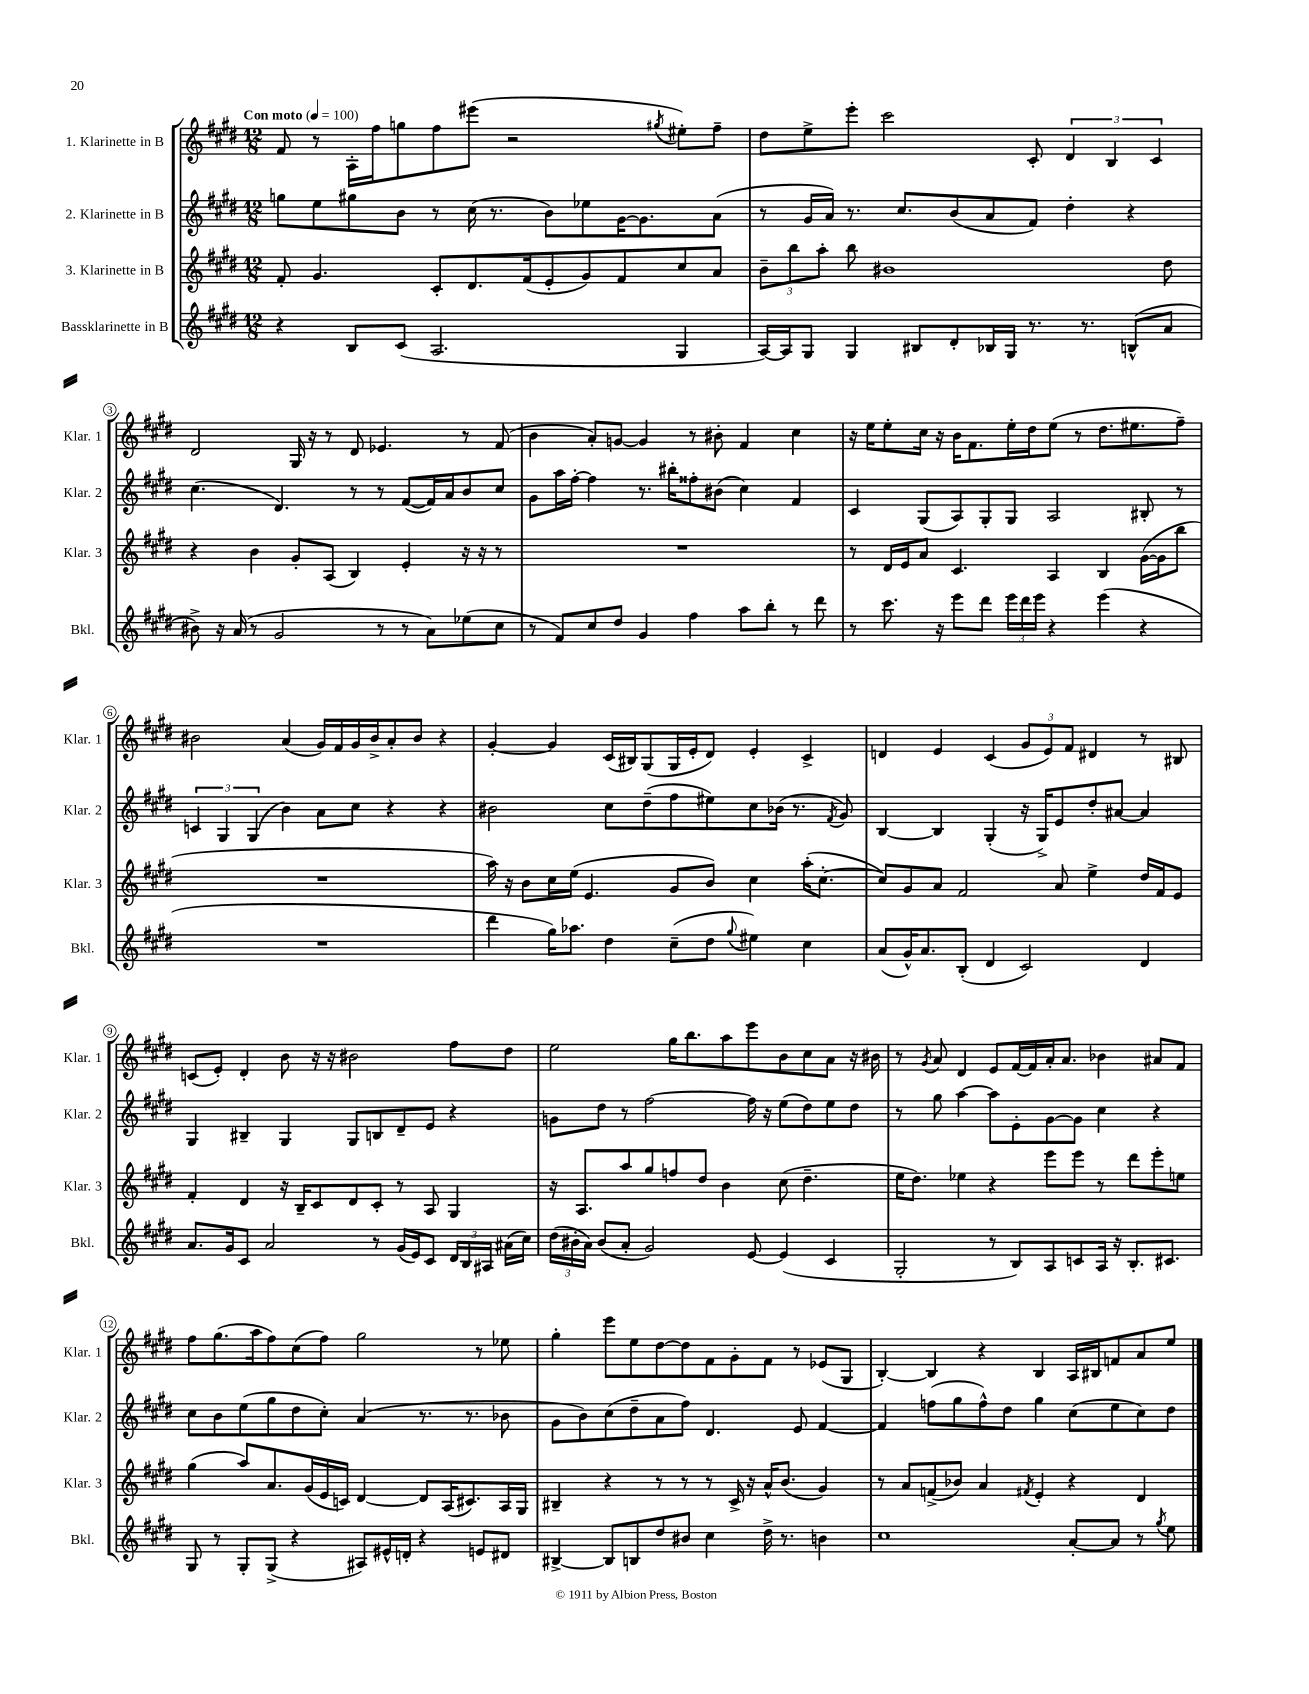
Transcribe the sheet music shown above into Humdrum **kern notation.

**kern	**kern	**kern	**kern
*part4	*part3	*part2	*part1
*staff4	*staff3	*staff2	*staff1
*I"Bassklarinette in B	*I"3. Klarinette in B	*I"2. Klarinette in B	*I"1. Klarinette in B
*I'Bkl.	*I'Klar. 3	*I'Klar. 2	*I'Klar. 1
*clefG2	*clefG2	*clefG2	*clefG2
*k[f#c#g#d#]	*k[f#c#g#d#]	*k[f#c#g#d#]	*k[f#c#g#d#]
*M12/8	*M12/8	*M12/8	*M12/8
*MM100	*MM100	*MM100	*MM100
=1	=1	=1	=1
!	!	!	!LO:TX:a:B:t=Con moto
4r	8f#'/	8ggn\L	8f#/
.	4.g#/	8ee\	8r
8B/L	.	8gg#X\	16A'\LL
.	.	.	16ff#\J
(8c#/J	.	8b\J	8ggn\
2.A/	8c#'/L	8r	8ff#\
.	8.d#/	(16cc#\	(8eee#X\J
.	.	8.r	.
.	.	.	2r
.	(16f#/k	.	.
.	8e'/	8b\L)	.
.	8g#/)	8ee-X\	.
.	8f#/	[16g#\K	.
.	.	8.g#\]	.
.	.	.	8qgg#X/
4G#/	8cc#/	.	8ee#X'\L)
.	8a/J	(8a\J	8ff#~\J
=2	=2	=2	=2
[16A/LL)	12b~\L	8r	8dd#\L
16A/J]	.	.	.
.	12bb\	.	.
8G#/J	.	16g#/LL	8ee^\
.	12aa'\J	.	.
.	.	16a/JJ)	.
4G#/	8bb\	8.r	8eee'\J
.	1b#X	.	2ccc#\
.	.	8.cc#/L	.
8B#X/L	.	.	.
8d#'/	.	(8b/	.
16B-X/L	.	8a/	.
16G#/JJ	.	.	.
8.r	.	8f#/J)	8c#'/
.	.	4dd#'\	6d#/
8.r	.	.	.
.	.	.	6B/
(8Bn^^/L	.	4r	.
.	.	.	6c#/
8a/J	8dd#\	.	.
!!LO:LB:g=z
=3	=3	=3	=3
8b#X^\)	4r	(4.cc#\	2d#/
16r	.	.	.
(16a/	.	.	.
8r	4b\	.	.
2g#/	.	4.d#/)	.
.	8g#'/L	.	16G#/
.	.	.	16r
.	(8A/J	.	8r
.	4B/)	8r	8d#/
8r	.	8r	4.e-X/
8r	4e'/	([8f#/L	.
8a\L)	.	16f#/L])	.
.	.	16a/J	.
(8ee-X\	16r	8b/	8r
.	16r	.	.
8cc#\J	8r	8cc#/J	(8f#/
=4	=4	=4	=4
8r	1.r	8g#\L	4b\
8f#/L)	.	16aa\L	.
.	.	[16ff#'\JJ	.
8cc#/	.	4ff#\]	8a'/L)
8dd#/J	.	.	[8gn/J
4g#/	.	8.r	4g/]
.	.	16bb#X'\KL	.
4ff#\	.	8ff##X'\	8r
.	.	(8b#X\J	8b#X'\
8aa\L	.	4cc#\)	4f#/
8bb'\J	.	.	.
8r	.	4f#/	4cc#\
8ddd#\	.	.	.
=5	=5	=5	=5
8r	8r	4c#/	16r
.	.	.	16ee\KL
8.ccc#\	16d#/LL	.	8ee'\
.	16e/J	.	.
.	8a/J	(8G#/L	16cc#\Jk
16r	.	.	16r
8eee\L	4.c#/	8A/)	16b\KL
.	.	.	8.f#\
8ddd#\J	.	8G#'/	.
24eee\LL	.	8G#/J	16ee'\L
24ddd#\	.	.	.
.	.	.	16dd#\J
24eee\JJ	.	.	.
4r	4A/	2A/	(8ee\J
.	.	.	8r
(4eee\	4B/	.	8.dd#\L
.	.	.	8.ee#X\
4r	([16g#\LL	8B#X'/	.
.	16g#\J]	.	.
.	8bb\J	8r	8ff#~\J)
!!LO:LB:g=z
=6	=6	=6	=6
1.r	1.r	6cn/	2b#X\
.	.	6G#/	.
.	.	(6G#/	.
.	.	4b\)	(4a/
.	.	8a\L	16g#/LL)
.	.	.	16f#/
.	.	8cc#\J	16g#/
.	.	.	16b#^/J
.	.	4r	8a'/
.	.	.	8b#/J
.	.	4r	4r
=7	=7	=7	=7
4ddd#\	16aa\)	2b#X\	[4g#'/
.	16r	.	.
.	8b\L	.	.
16gg#\KL)	16cc#\L	.	4g#/]
8.aa-X\J	(16ee\JJ	.	.
.	4.e/	.	.
4dd#\	.	8cc#\L	(16c#/LL
.	.	.	16B#X/J)
.	.	(8dd#~\	(8G#/
(8cc#~\L	8g#/L	8ff#\	16G#/L
.	.	.	16e'/J
8dd#\J	8b/J)	8ee#X\)	8d#/J)
8qqgg#/	.	.	.
4ee#X\)	4cc#\	8cc#\	4e'/
.	.	(16b-X\Jk	.
.	.	8.r	.
4cc#\	(16aa'\KL	.	4c#^/
.	[8.cc#'\J	.	.
.	.	8qf#/	.
.	.	8g#/)	.
=8	=8	=8	=8
(8a/L	8cc#/L])	[4B/	4dn/
16g#^^/K)	8g#/	.	.
8.a/	.	.	.
.	8a/J	4B/]	4e/
(8B'/J	2f#/	.	.
4d#/	.	(4G#'/	(4c#/
2c#/)	.	16r	12g#/L
.	.	16G#^/KL)	.
.	.	.	12e/)
.	8a/	8e/	.
.	.	.	12f#/J
.	4ee^\	8dd#'/	4d#X/
.	.	[8a#X/J	.
4d#/	16dd#/LL	4a#/]	8r
.	16f#/J	.	.
.	8e/J	.	8B#X/
!!LO:LB:g=z
=9	=9	=9	=9
8.a/L	4f#'/	4G#/	(8cn/L
.	.	.	8e'/J)
16g#/k	.	.	.
8c#/J	4d#/	4B#X~/	4d#'/
2a/	.	.	.
.	16r	4G#/	8b\
.	16B~/KL	.	.
.	8c#/	.	16r
.	.	.	16r
.	8d#/	8G#/L	2b#X\
8r	8c#'/J	8Bn/	.
(16g#/LL	8r	8d#~/	.
16e/J)	.	.	.
8c#/J	8A/	8e/J	.
24d#/LL	4G#/	4r	8ff#\L
24B/	.	.	.
24A#X/JJ	.	.	.
(16a#X\LL	.	.	8dd#\J
16cc#\JJ)	.	.	.
=10	=10	=10	=10
(24dd#\LL	16r	8gn\L	2ee\
24b#X'\	.	.	.
.	8.A/L	.	.
24a\JJ)	.	.	.
(8b#/L	.	8dd#\J	.
8a'/J	8aa/	8r	.
2g#/)	8gg#/	[2ff#\	.
.	8ffn/	.	16gg#\KL
.	.	.	8.bb\
.	8dd#/J	.	.
.	4b\	.	8aa\
[8e/	.	16ff#\]	8eee\
.	.	16r	.
(4e/]	(8cc#\	(8ee\L	8b\
.	4.dd#~\	8dd#\)	8cc#\
4c#/	.	8ee\	8a\J
.	.	8dd#\J	16r
.	.	.	16b#X\
=11	=11	=11	=11
2G#'/	16ee\KL	8r	8r
.	8.dd#\J)	.	.
.	.	.	8qg#/
.	.	8gg#\	8a/
.	4ee-X\	[4aa\	4d#/
8r	4r	8aa\L]	8e/L
8B/L)	.	8e'\	[16f#/L
.	.	.	16f#/]
8A/	8eee\L	[8g#\	16a'/J
.	.	.	8.a/J
8cn/	8eee\J	8g#\J]	.
16A/Jk	8r	4cc#\	4b-X\
16r	.	.	.
8.B'/L	8ddd#\L	.	.
.	8eee'\	4r	8a#X/L
8.c#X/J	.	.	.
.	8een\J	.	8f#/J
!!LO:LB:g=z
=12	=12	=12	=12
8G#/	(4gg#\	8cc#\L	8ff#\L
8r	.	8b\	(8.gg#\
8G#'/L	8aa/L)	(8ee\	.
.	.	.	16aa\k
(8G#^/J	8.a/	8gg#\	8ff#\)
4r	.	8dd#\	(8cc#\
.	(16g#/L	.	.
.	16e/	8cc#'\J)	8ff#\J)
.	16cn/JJ)	.	.
8A#X/L)	[4d#/	(4a/	2gg#\
16e#X^^/L	.	.	.
16dn'/JJ	.	.	.
4r	8d#/L]	8.r	.
.	(16A/K	.	.
.	8.c#X/)	8.r	.
8en/L	.	.	8r
8d#X/J	16A/L	8b-X\	8ee-X\
.	16G#/JJ	.	.
=13	=13	=13	=13
[4B#X^/	4B#X~/	8g#\L	4gg#'\
.	.	8b\)	.
8B#/L]	4r	(8cc#\	8eee\L
8Bn/	.	8dd#~\	8ee\
8dd#/	8r	8a\	[8dd#\
8b#X/J	8r	8ff#\J)	8dd#\]
4cc#\	8r	4.d#/	8f#\
.	16c#^/	.	8g#'\
.	16r	.	.
16dd#^\	16a^^/KL	.	8f#\J
8.r	(8.b/J	.	.
.	.	8e/	8r
4bn\	4g#/)	[4f#/	(8e-X/L
.	.	.	8G#/J
=14	=14	=14	=14
1cc#	8r	4f#/]	[4B'/)
.	8a/L	.	.
.	(8fn^/	(8ffn\L	4B/]
.	8b-X/J)	8gg#\	.
.	4a/	8ff^^\)	4r
.	.	8dd#\J	.
.	8qf#X/	.	.
.	4e'/	4gg#\	4B/
[8a'/L	4r	(8cc#\L	16A/LL
.	.	.	16B#X/J
8a/J]	.	8ee\	8fn/
8r	4d#/	8cc#\)	8a/
8qgg#/	.	.	.
8ee\	.	8dd#\J	8ee/J
==	==	==	==
*-	*-	*-	*-
